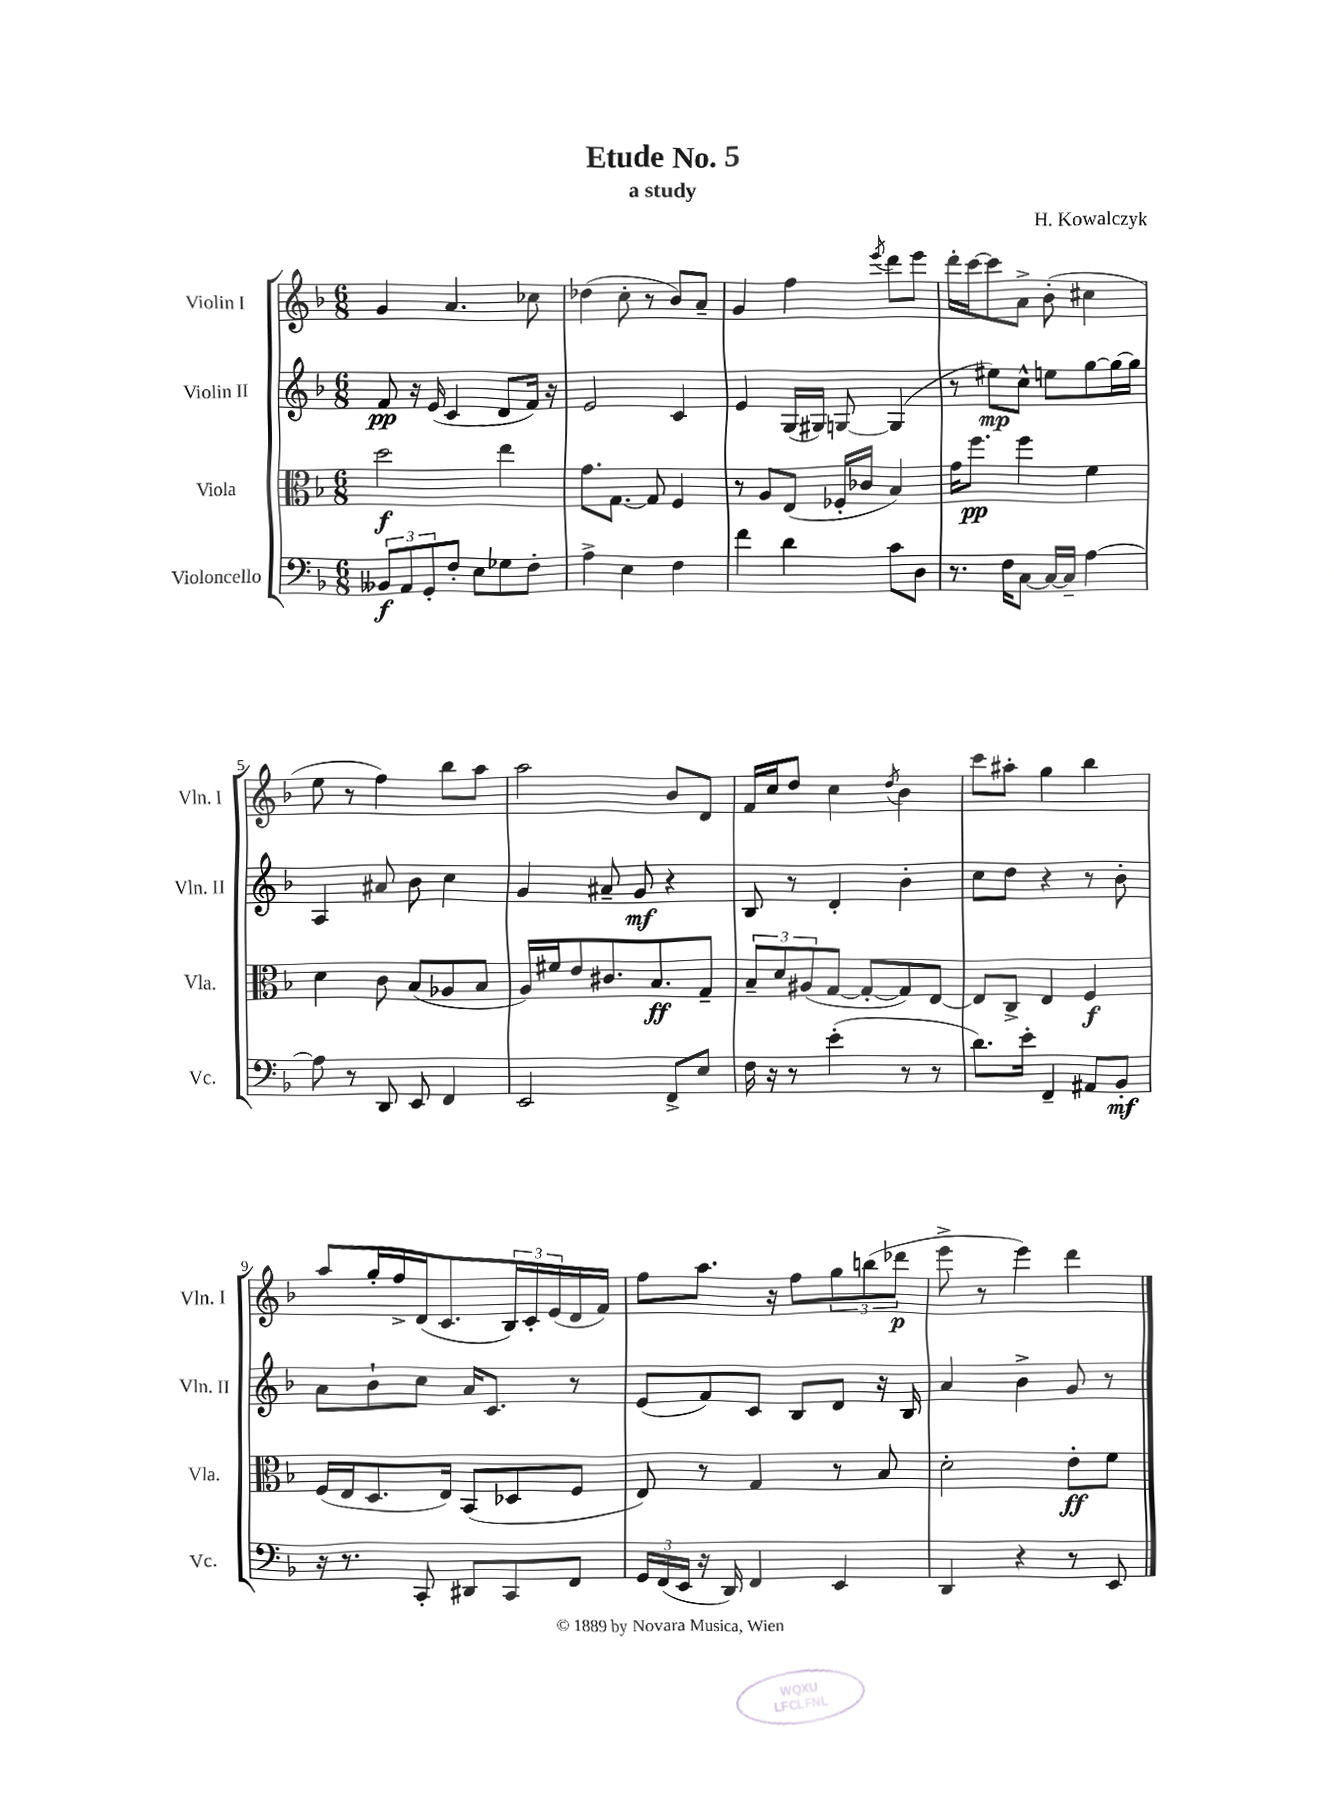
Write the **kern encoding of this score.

**kern	**dynam	**kern	**dynam	**kern	**dynam	**kern	**dynam
*part4	*part4	*part3	*part3	*part2	*part2	*part1	*part1
*staff4	*staff4	*staff3	*staff3	*staff2	*staff2	*staff1	*staff1
*I"Violoncello	*	*I"Viola	*	*I"Violin II	*	*I"Violin I	*
*I'Vc.	*	*I'Vla.	*	*I'Vln. II	*	*I'Vln. I	*
*clefF4	*	*clefC3	*	*clefG2	*	*clefG2	*
*k[b-]	*	*k[b-]	*	*k[b-]	*	*k[b-]	*
*M6/8	*	*M6/8	*	*M6/8	*	*M6/8	*
=1	=1	=1	=1	=1	=1	=1	=1
12BB--X/L	f	2dd\	f	8f/	pp	4g/	.
12AA/	.	.	.	.	.	.	.
.	.	.	.	16r	.	.	.
12GG'/	.	.	.	.	.	.	.
.	.	.	.	(16e/	.	.	.
8F'/J	.	.	.	4c/	.	4.a/	.
8E\L	.	.	.	.	.	.	.
8G-X\	.	4ee\	.	8d/L	.	.	.
8F'\J	.	.	.	16f/Jk)	.	8cc-X\	.
.	.	.	.	16r	.	.	.
=2	=2	=2	=2	=2	=2	=2	=2
4A^\	.	8.g\L	.	2e/	.	(4dd-X\	.
.	.	[8.G\J	.	.	.	.	.
4E\	.	.	.	.	.	8cc'\	.
.	.	8G/]	.	.	.	8r	.
4F\	.	4F/	.	4c/	.	8b-/L)	.
.	.	.	.	.	.	8a~/J	.
=3	=3	=3	=3	=3	=3	=3	=3
4f\	.	8r	.	4e/	.	4g/	.
.	.	8A/L	.	.	.	.	.
4d\	.	(8E/J	.	(16G/LL	.	4ff\	.
.	.	.	.	16G#X/JJ)	.	.	.
.	.	16F-X'/LL	.	[8Gn/	.	.	.
.	.	16c-X/JJ	.	.	.	.	.
.	.	.	.	.	.	8qeee/	.
8c\L	.	4B-/)	.	(4G/]	.	8ddd\L	.
8D\J	.	.	.	.	.	8eee\J	.
=4	=4	=4	=4	=4	=4	=4	=4
8.r	.	16g\KL	.	8r	.	16ddd'\LL	.
.	.	8.ff\J	pp	.	.	[16ccc\J	.
.	.	.	.	8ee#X\L)	mp	8ccc\]	.
16F\KL	.	.	.	.	.	.	.
[8C\J	.	4ff\	.	8cc^^\J	.	8a^\J	.
16C/LL_	.	.	.	8een\L	.	(8b-'\	.
16C~/JJ]	.	.	.	.	.	.	.
[4A\	.	4f\	.	[8gg\	.	4cc#X\	.
.	.	.	.	16gg\L_	.	.	.
.	.	.	.	16gg\JJ]	.	.	.
!!LO:LB:g=z
=5	=5	=5	=5	=5	=5	=5	=5
8A\]	.	4d\	.	4A/	.	8ee\	.
8r	.	.	.	.	.	8r	.
8DD/	.	8c\	.	8a#X/	.	4ff\)	.
8EE/	.	(8B-/L	.	8b-\	.	.	.
4FF/	.	8A-X/	.	4cc\	.	8bb-\L	.
.	.	8B-/J	.	.	.	8aa\J	.
=6	=6	=6	=6	=6	=6	=6	=6
2EE/	.	16A/LL)	.	4g/	.	2aa\	.
.	.	16f#X/J	.	.	.	.	.
.	.	8e/	.	.	.	.	.
.	.	8.c#X/	.	8a#X~/	.	.	.
.	.	.	.	8g/	mf	.	.
.	.	8.B-/	ff	.	.	.	.
8FF^/L	.	.	.	4r	.	8b-/L	.
8E/J	.	8G~/J	.	.	.	8d/J	.
=7	=7	=7	=7	=7	=7	=7	=7
16F\	.	12B-~/L	.	8B-/	.	16f/LL	.
16r	.	.	.	.	.	16cc/J	.
.	.	12d/	.	.	.	.	.
8r	.	.	.	8r	.	8dd/J	.
.	.	(12A#X/	.	.	.	.	.
(4e'\	.	[8G/J	.	4d'/	.	4cc\	.
.	.	8G'/L_	.	.	.	.	.
.	.	.	.	.	.	8qdd/	.
8r	.	8G/])	.	4b-'\	.	4b-\	.
8r	.	[8E/J	.	.	.	.	.
=8	=8	=8	=8	=8	=8	=8	=8
8.d\L)	.	8E/L]	.	8cc\L	.	8ccc\L	.
.	.	8C^/J	.	8dd\J	.	8aa#X'\J	.
16e'\Jk	.	.	.	.	.	.	.
4FF~/	.	4E/	.	4r	.	4gg\	.
8AA#X/L	.	4F/	f	8r	.	4bb-\	.
8BB-'/J	mf	.	.	8b-'\	.	.	.
!!LO:LB:g=z
=9	=9	=9	=9	=9	=9	=9	=9
16r	.	(16F/LL	.	8a\L	.	8aa/L	.
8.r	.	16E/J	.	.	.	.	.
.	.	8.D/	.	8b-`\	.	16gg'/L	.
.	.	.	.	.	.	16ff^/	.
8CC'/	.	.	.	8cc\J	.	(16d/J	.
.	.	16E/Jk)	.	.	.	8.c/	.
8DD#X/L	.	(8BB-/L	.	16a/KL	.	.	.
.	.	.	.	8.c/J	.	.	.
8CC/	.	8D-X/	.	.	.	24B-/L)	.
.	.	.	.	.	.	24c'/	.
.	.	.	.	.	.	(24e/	.
8FF/J	.	8F/J	.	8r	.	16d/	.
.	.	.	.	.	.	16f/JJ)	.
=10	=10	=10	=10	=10	=10	=10	=10
24GG/LL	.	8E/)	.	(8e/L	.	8ff\L	.
(24FF/	.	.	.	.	.	.	.
24EE/JJ	.	.	.	.	.	.	.
16r	.	8r	.	8f/)	.	8.aa\J	.
16DD/)	.	.	.	.	.	.	.
4FF/	.	4G/	.	8c/J	.	.	.
.	.	.	.	.	.	16r	.
.	.	.	.	8B-/L	.	8ff\L	.
4EE/	.	8r	.	8d/J	.	12gg\	.
.	.	.	.	.	.	(12bbn\	.
.	.	8B-/	.	16r	.	.	.
.	.	.	.	.	.	12ddd-X\J	p
.	.	.	.	16B-/	.	.	.
=11	=11	=11	=11	=11	=11	=11	=11
4DD/	.	2d'\	.	4a/	.	8eee^\	.
.	.	.	.	.	.	8r	.
4r	.	.	.	4b-^\	.	4eee\)	.
8r	.	8e'\L	ff	8g/	.	4ddd\	.
8EE/	.	8f\J	.	8r	.	.	.
==	==	==	==	==	==	==	==
*-	*-	*-	*-	*-	*-	*-	*-
